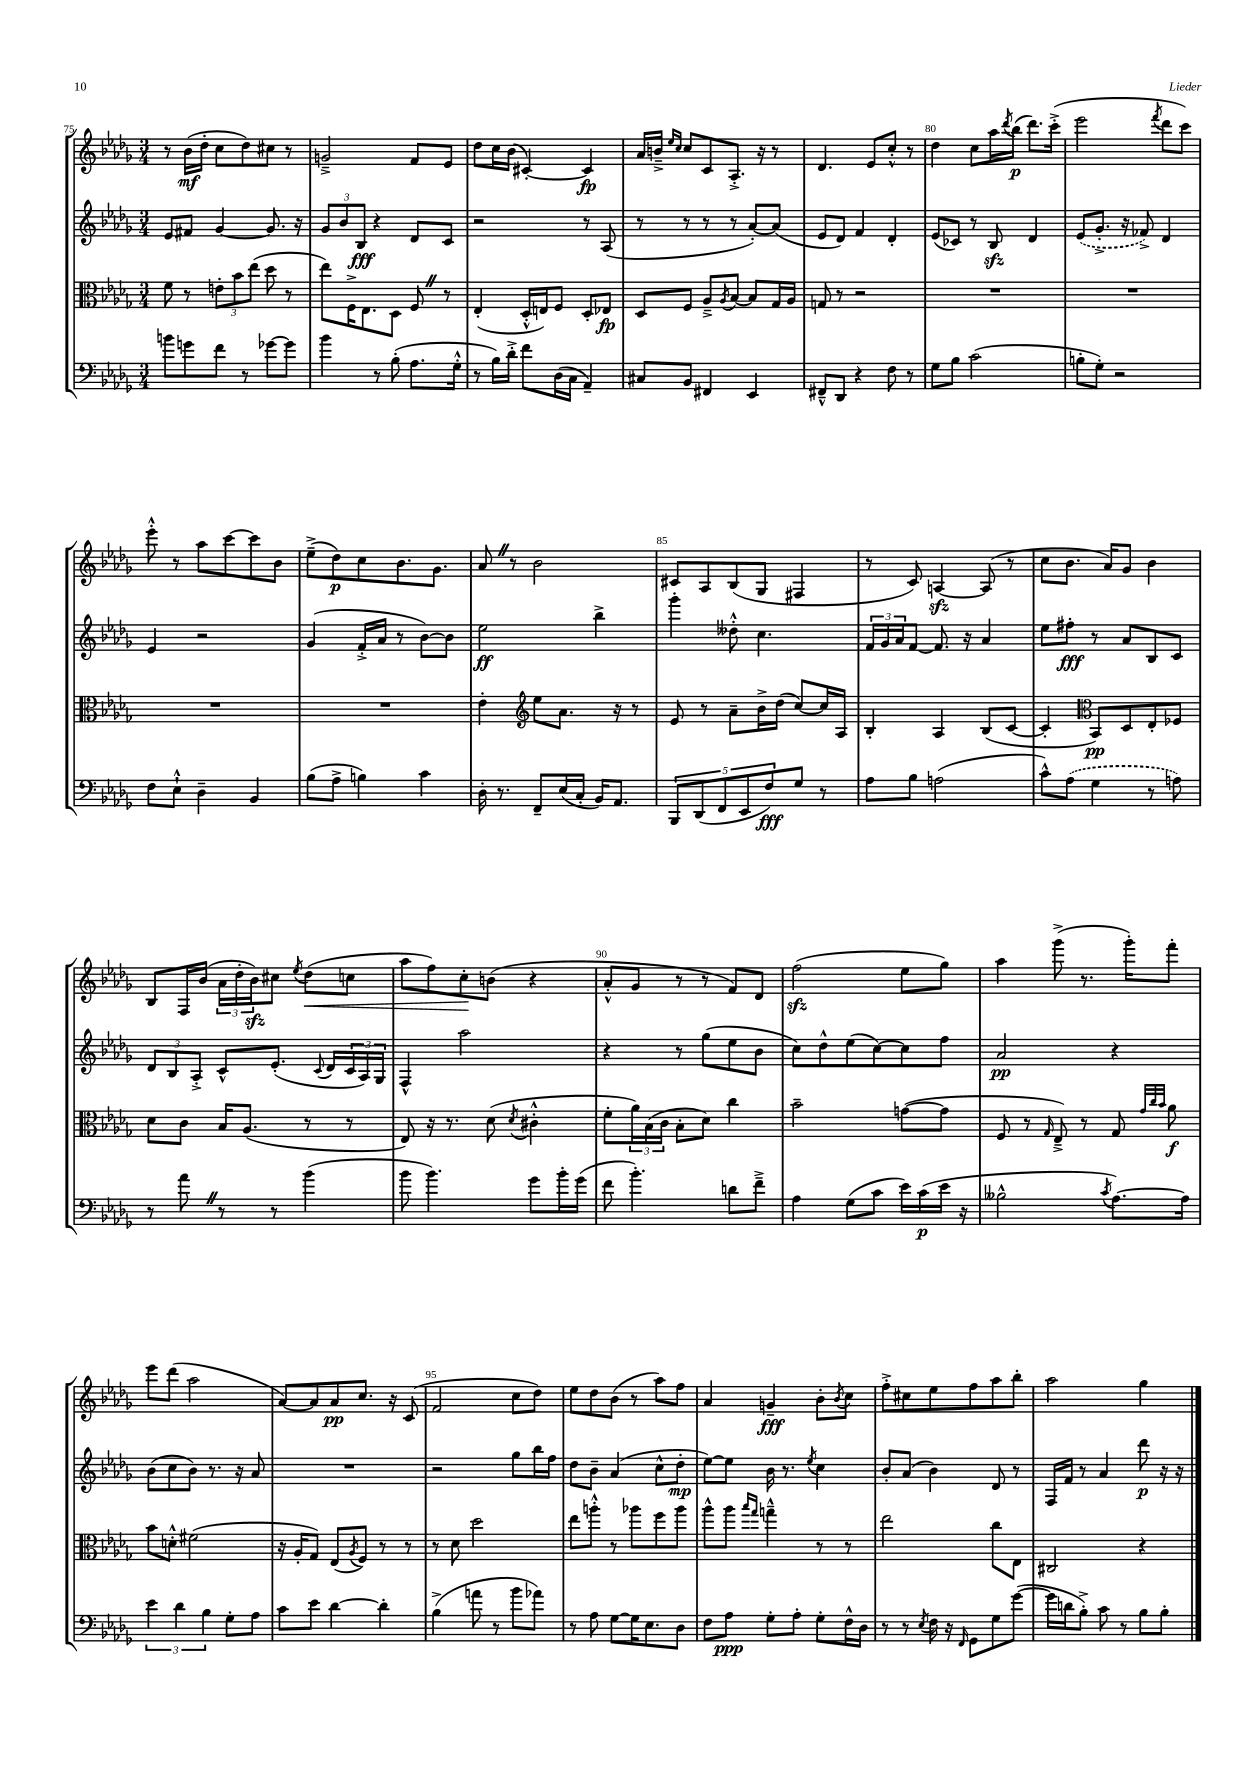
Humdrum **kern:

**kern	**kern	**kern	**kern
*staff4	*staff3	*staff2	*staff1
*clefF4	*clefC3	*clefG2	*clefG2
*k[b-e-a-d-g-]	*k[b-e-a-d-g-]	*k[b-e-a-d-g-]	*k[b-e-a-d-g-]
*M3/4	*M3/4	*M3/4	*M3/4
8b	8f	8e-	8r
8g	8r	8f#	(16b-
.	.	.	16dd-'
8f	12e'	[4g-	8cc
.	12b-	.	.
8r	.	.	8dd-)
.	(12ee-	.	.
[8g-	8dd-	8.g-]	8cc#
8g-]	8r	.	8r
.	.	16r	.
=	=	=	=
4b-	8ee-)	12g-	2g~^
.	.	12b-	.
.	16F^	.	.
.	.	12B-	.
.	8.E-	.	.
8r	.	4r	.
(8B-'	8D-	.	.
8.A-	8F	8d-	8f
.	8r	8c	8e-
16G-'^^	.	.	.
=	=	=	=
8r	(4E-'	2r	8dd-
16B-)	.	.	16cc
16d-'^	.	.	(16b-
8f	16D-'^^	.	[4c#')
.	16E)	.	.
(16D-	8F	.	.
16C	.	.	.
4AA-~)	8D-'	8r	4c#]
.	8E-	(8A-	.
=	=	=	=
8C#	8D-	8r	16a-
.	.	.	16b~^
.	.	.	16qqee-
.	.	.	16qqcc
8BB-	8F	8r	8cc
4FF#	8A-~^	8r	8c
.	8qA-	.	.
.	[8B-	8r	8.A-'^
4EE-	8B-]	[8a-')	.
.	.	.	16r
.	16G-	(8a-]	8r
.	16A-	.	.
=	=	=	=
8FF#~^^	8G	8e-	4.d-
8DD-	8r	8d-)	.
4r	2r	4f	.
.	.	.	8e-
8F	.	4d-'	8cc'^^
8r	.	.	8r
=	=	=	=
8G-	2.r	(8e-	4dd-
8B-	.	8c-)	.
(2c	.	8r	8cc
.	.	8B-	16aa-
.	.	.	8qddd-
.	.	.	(16bb-
.	.	4d-	8.ddd-)
.	.	.	(16ccc'^
=	=	=	=
8B'	2.r	(8e-	2eee-
8G-')	.	8.g-'^	.
2r	.	.	.
.	.	16r	.
.	.	8f-^)	.
.	.	.	8qfff
.	.	4d-	8ddd-
.	.	.	8ccc)
=	=	=	=
8F	2.r	4e-	8eee-'^^
8E-`^^	.	.	8r
4D-~	.	2r	8aa-
.	.	.	[8ccc
4BB-	.	.	8ccc]
.	.	.	8b-
=	=	=	=
(8B-	2.r	(4g-	(8ee-~^
8A-^	.	.	8dd-)
4B)	.	16f'^	8cc
.	.	16a-	.
.	.	8r	8.b-
4c	.	[8b-)	.
.	.	.	8.g-
.	.	8b-]	.
=	=	=	=
16D-'	4e-'	2ee-	8a-
8.r	.	.	.
.	.	.	8r
*	*clefG2	*	*
8FF~	8ee-	.	2b-
(16E-	8.a-	.	.
16C'	.	.	.
16BB-)	.	4bb-^	.
8.AA-	16r	.	.
.	8r	.	.
=	=	=	=
10BBB-	8e-	4ggg-'	8c#
(10DD-	.	.	.
.	8r	.	8A-
10FF	.	.	.
.	8a-~	8dd--'^^	(8B-
10EE-	.	.	.
.	16b-^	4.cc	8G-
10F)	.	.	.
.	(16dd-	.	.
8G-	[8cc)	.	4F#
8r	16cc]	.	.
.	16A-	.	.
=	=	=	=
8A-	4B-'	24f	8r
.	.	24g-	.
.	.	24a-	.
8B-	.	[8f	8c)
(2A	4A-	8.f]	[4A
.	.	16r	.
.	(8B-	4a-	(8A]
.	[8c	.	8r
=	=	=	=
8c^^)	4c']	8ee-	8cc
(8A-	.	8ff#'	8.b-
*	*clefC3	*	*
4G-	8BB-)	8r	.
.	.	.	16a-)
.	8D-	8a-	8g-
8r	8E-'	8B-	4b-
8A)	8F-	8c	.
=	=	=	=
8r	8d-	12d-	8B-
.	.	12B-	.
8a-	8c	.	16F
.	.	12A-'^	.
.	.	.	(16b-
8r	16B-	8c^^	24a-
.	.	.	24dd-'
.	(8.A-	.	.
.	.	.	24b-)
8r	.	(8.e-'	8cc#
.	.	.	8qee-
(4b-	8r	.	(8dd-
.	.	8qqc	.
.	.	16d-	.
.	8r	24c	8cc
.	.	24A-)	.
.	.	24G-	.
=	=	=	=
8b-	8E-)	4F^^	8aa-
4.b-)	16r	.	8ff)
.	8.r	.	.
.	.	2aa-	8cc'
.	(8d-	.	(8b
.	8qd-	.	.
8g-	4c#'^^	.	4r
16b-'	.	.	.
(16g-	.	.	.
=	=	=	=
8f	8f'	4r	8a-'^^
4.b-')	24a-)	.	8g-
.	(24B-	.	.
.	24c	.	.
.	8B-'	8r	8r
.	8d-)	(8gg-	8r
8d	4cc	8ee-	8f)
8f~^	.	8b-	8d-
=	=	=	=
4A-	2b-~	8cc)	(2ff
.	.	8dd-^^	.
(8G-	.	(8ee-	.
8c	.	[8cc)	.
16e-)	([8g	8cc]	8ee-
(16c	.	.	.
16e-	8g]	8ff	8gg-)
16r	.	.	.
=	=	=	=
2B--^^	8F	2a-	4aa-
.	8r	.	.
.	16qqG-	.	.
.	8E-~^)	.	(8ggg-^
.	8r	.	8.r
8qc	.	.	.
[8.A-)	8G-	4r	.
.	.	.	16ggg-')
.	32qqg-	.	.
.	32qqcc	.	.
.	32qqb-	.	.
.	8a-	.	8fff'
16A-]	.	.	.
=	=	=	=
6e-	8b-	(8b-	8eee-
.	8d'^^	8cc	(8ddd-
6d-	.	.	.
.	(2f#	8b-)	2aa-
6B-	.	.	.
.	.	8.r	.
8G-'	.	.	.
.	.	16r	.
8A-	.	8a-	.
=	=	=	=
8c	16r	2.r	[8a-)
.	16A-'	.	.
8e-	8G-)	.	8a-]
[4d-	(8E-	.	8a-
.	8qA-	.	.
.	8F)	.	8.cc
4d-']	8r	.	.
.	.	.	16r
.	8r	.	(8c
=	=	=	=
(4B-^	8r	2r	2f
.	8d-	.	.
8a	2dd-	.	.
8r	.	.	.
8b-	.	8gg-	8cc
8a-)	.	16bb-	8dd-)
.	.	16ff	.
=	=	=	=
8r	8ee-	8dd-	8ee-
8A-	8aa'^^	8b-~	8dd-
[8G-	8r	(4a-	(8b-
16G-]	8aa-	.	8r
8.E-	.	.	.
.	8ff	8cc^^	8aa-)
8D-	8aa-	8dd-'	8ff
=	=	=	=
8F	8aa-^^	[8ee-)	4a-
8A-	8aa-	8ee-]	.
.	16qqbb-	.	.
.	16qqgg-	.	.
8G-'	4gg~^^	16b-	4g~
.	.	8.r	.
8A-'	.	.	.
.	.	8qee-	.
8G-'	8r	4cc	8b-'
.	.	.	8qb-
16F^^	8r	.	8cc
16D-	.	.	.
=	=	=	=
8r	2ee-	8b-'	8ff'^
8r	.	(8a-	8cc#
8qE-	.	.	.
16F	.	4b-)	8ee-
16r	.	.	.
16qqFF	.	.	.
8GG-	.	.	8ff
8G-	8cc	8d-	8aa-
([8g-	8E-	8r	8bb-'
=	=	=	=
16g-]	2C#	16F	2aa-
16d	.	16f	.
8B-'^)	.	8r	.
8c	.	4a-	.
8r	.	.	.
8B-	4r	8ddd-	4gg-
8B-'	.	16r	.
.	.	16r	.
==	==	==	==
*-	*-	*-	*-
